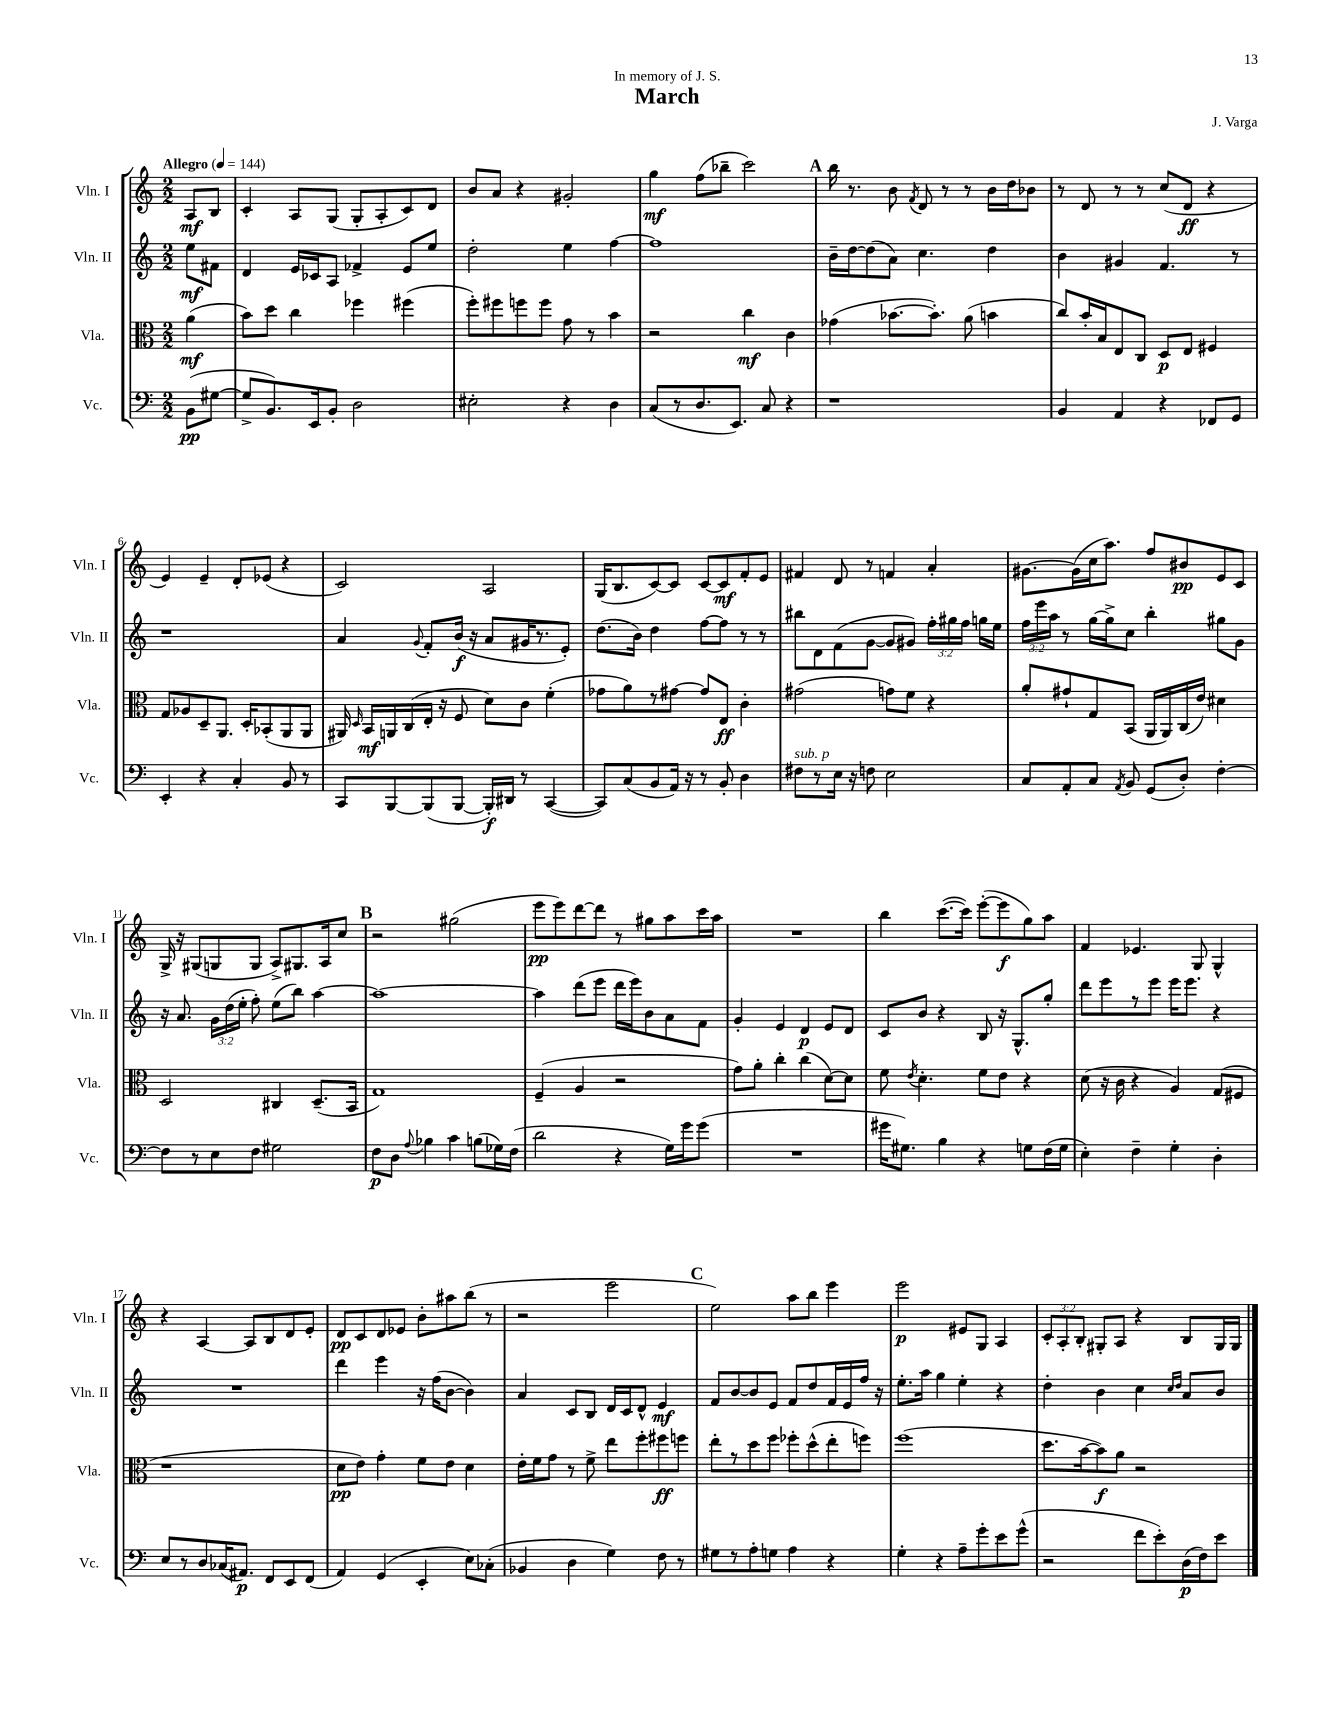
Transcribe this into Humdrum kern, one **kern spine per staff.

**kern	**kern	**kern	**kern
*staff4	*staff3	*staff2	*staff1
*clefF4	*clefC3	*clefG2	*clefG2
*k[]	*k[]	*k[]	*k[]
*M2/2	*M2/2	*M2/2	*M2/2
*MM144	*MM144	*MM144	*MM144
(8BB	(4a	8ee	8A
[8G#	.	8f#	8B
=	=	=	=
8G#^]	8b)	4d	4c'
8.BB)	8dd	.	.
.	4cc	16e	8A
16EE	.	16c-	.
8BB'	.	8A	(8G
2D	4ff-	4f-^	8G'
.	.	.	8A'
.	(4ff#	8e	8c)
.	.	8ee	8d
=	=	=	=
2E#'	8ff')	2dd'	8b
.	8ff#	.	8a
.	8ff	.	4r
.	8ff	.	.
4r	8g	4ee	2g#'
.	8r	.	.
4D	4b	[4ff	.
=	=	=	=
(8C	2r	1ff]	4gg
8r	.	.	.
8.D	.	.	(8ff
.	.	.	8bb-~
8.EE)	.	.	.
.	4cc	.	2ccc)
8C	.	.	.
4r	4c	.	.
=	=	=	=
1r	(4g-	16b~	16bb
.	.	[16dd	8.r
.	.	(8dd]	.
.	[8.b-	8a)	8b
.	.	.	8qf
.	.	4.cc	8d
.	8.b-'])	.	.
.	.	.	8r
.	(8a	.	8r
.	4b	4dd	16b
.	.	.	16dd
.	.	.	8b-
=	=	=	=
4BB	8cc)	4b	8r
.	16b'	.	8d
.	16B	.	.
4AA	8E	4g#	8r
.	8C	.	8r
4r	8D	4.f	(8cc
.	8E	.	8d
8FF-	4F#	.	4r
8GG	.	8r	.
=	=	=	=
4EE'	8G	1r	4e)
.	8A-	.	.
4r	8D~	.	4e~
.	8.AA	.	.
4C'	.	.	8d'
.	16D'	.	.
.	(8BB-'	.	(8e-
8BB	8AA	.	4r
8r	8AA	.	.
=	=	=	=
8CC	16AA#)	4a	2c)
.	16qqD	.	.
.	16BB	.	.
[8BBB	16AA	.	.
.	(16C	.	.
.	.	8qqg	.
(8BBB]	16E'	8f'	.
.	16r	.	.
[8BBB	8F	(16b	.
.	.	16r	.
16BBB'])	8d)	8a	2A
16DD#	.	.	.
8r	8c	16g#	.
.	.	8.r	.
([4CC	(4f'	.	.
.	.	8e')	.
=	=	=	=
8CC])	8g-	(8.dd	(16G
.	.	.	8.B
(8C	8a)	.	.
.	.	16b)	.
8BB	8r	4dd	[8c)
16AA)	[8g#	.	8c]
16r	.	.	.
8r	8g#]	[8ff	[8c
8BB'	8E	8ff]	8c]
4D	4c'	8r	8f'
.	.	8r	8e
=	=	=	=
8F#	(2g#	8bb#	4f#
8r	.	8d	.
16E	.	(8f	8d
16r	.	.	.
8F	.	[8g	8r
2E	8g)	8g]	4f
.	8f	8g#)	.
.	4r	24ff'	4a'
.	.	24gg#	.
.	.	24ff	.
.	.	16gg	.
.	.	16ee	.
=	=	=	=
8C	8a'	24ff	[8.g#
.	.	24eee	.
.	.	24aa	.
8AA'	8g#`	8r	.
.	.	.	(16g#]
8C	8G	[16gg	16cc
.	.	16gg^]	8.aa)
8qAA	.	.	.
8BB	(8BB	8cc	.
(8GG	16AA	4bb'	8ff
.	16AA)	.	.
8D')	(16C	.	8b#
.	16e)	.	.
[4F'	4d#	8gg#	8e
.	.	8g	8c
=	=	=	=
8F]	2D	16r	16G^
.	.	8.a	16r
8r	.	.	(8G#
8E	.	24g	8G
.	.	(24dd	.
.	.	24ee'	.
8F	.	8ff')	8G
2G#	4C#	(8ee	8A^)
.	.	8bb)	8.G#
.	(8.D~	[4aa	.
.	.	.	16A
.	.	.	8cc
.	16BB	.	.
=	=	=	=
8F	1G)	1aa_	2r
8D	.	.	.
8qqA	.	.	.
4B-	.	.	.
4c	.	.	(2gg#
(8B	.	.	.
16G-)	.	.	.
(16F	.	.	.
=	=	=	=
2d	(4F~	4aa]	8eee
.	.	.	8eee)
.	4A	(8ddd	[8ddd
.	.	8eee	8ddd]
4r	2r	16ddd	8r
.	.	16eee)	.
.	.	8b	8gg#
16G)	.	8a	8aa
16g	.	.	.
(8g	.	8f	16ccc
.	.	.	16aa
=	=	=	=
1r	8g)	4g'	1r
.	8a'	.	.
.	4cc'	4e	.
.	(4cc	4d	.
.	[8d)	8e	.
.	8d]	8d	.
=	=	=	=
16g#	8f	8c	4bb
8.G#)	.	.	.
.	8qe	.	.
.	4.d'	8b	.
4B	.	4r	([8.ccc
.	.	.	16ccc])
4r	8f	8B	([8eee'
.	8e	16r	8eee]
.	.	8.G^^	.
8G	4r	.	8gg)
(16F	.	8gg'	8aa
16G	.	.	.
=	=	=	=
4E')	(8d	8ddd	4f
.	16r	8eee	.
.	16c	.	.
4F~	4r	8r	4.e-
.	.	8eee	.
4G'	4A)	16eee	.
.	.	8.eee	.
.	.	.	8G
4D'	(8G	4r	4G^^
.	8F#	.	.
=	=	=	=
8E	1r	1r	4r
8r	.	.	.
8D	.	.	[4A
(16C-	.	.	.
8.AA#)	.	.	.
.	.	.	8A]
8FF	.	.	8B
8EE	.	.	8d
(8FF	.	.	8e'
=	=	=	=
4AA)	8d	4ddd	8d
.	8e)	.	8c
(4GG	4g'	4eee	8d
.	.	.	8e-
4EE'	8f	16r	8b'
.	.	(16ff	.
.	8e	[8b	8aa#
8E)	4d	4b])	(8bb
(8C-'	.	.	8r
=	=	=	=
4BB-	16e'	4a	2r
.	16f	.	.
.	8g	.	.
4D	8r	8c	.
.	8f^	8B	.
4G)	8ee	16d	2eee
.	.	16c	.
.	8ff'	8d^^	.
8F	8ff#	4e	.
8r	8ff	.	.
=	=	=	=
8G#	8ee'	8f	2ee)
8r	8r	[8b	.
8A'	8dd	8b]	.
8G	8ff	8e	.
4A	8ff-'	8f	8aa
.	(8dd^^	8dd	8bb
4r	8ee'	16f	4eee
.	.	16e	.
.	8ff)	16ff	.
.	.	16r	.
=	=	=	=
4G'	(1ff	8.ee'	2eee
.	.	16aa	.
4r	.	4gg	.
8A~	.	4ee'	8e#
8g'	.	.	8G
8e	.	4r	4A
(8g^^	.	.	.
=	=	=	=
2r	8.dd	4dd'	12c'
.	.	.	12A'
.	.	.	12B'
.	[16b	.	.
.	8b])	4b	8G#'
.	8a	.	8A
8f	2r	4cc	4r
8e')	.	.	.
.	.	16qqcc	.
.	.	16qqdd	.
(16D	.	8a	8B
16F)	.	.	.
8e	.	8b	16G#
.	.	.	16G#
==	==	==	==
*-	*-	*-	*-
